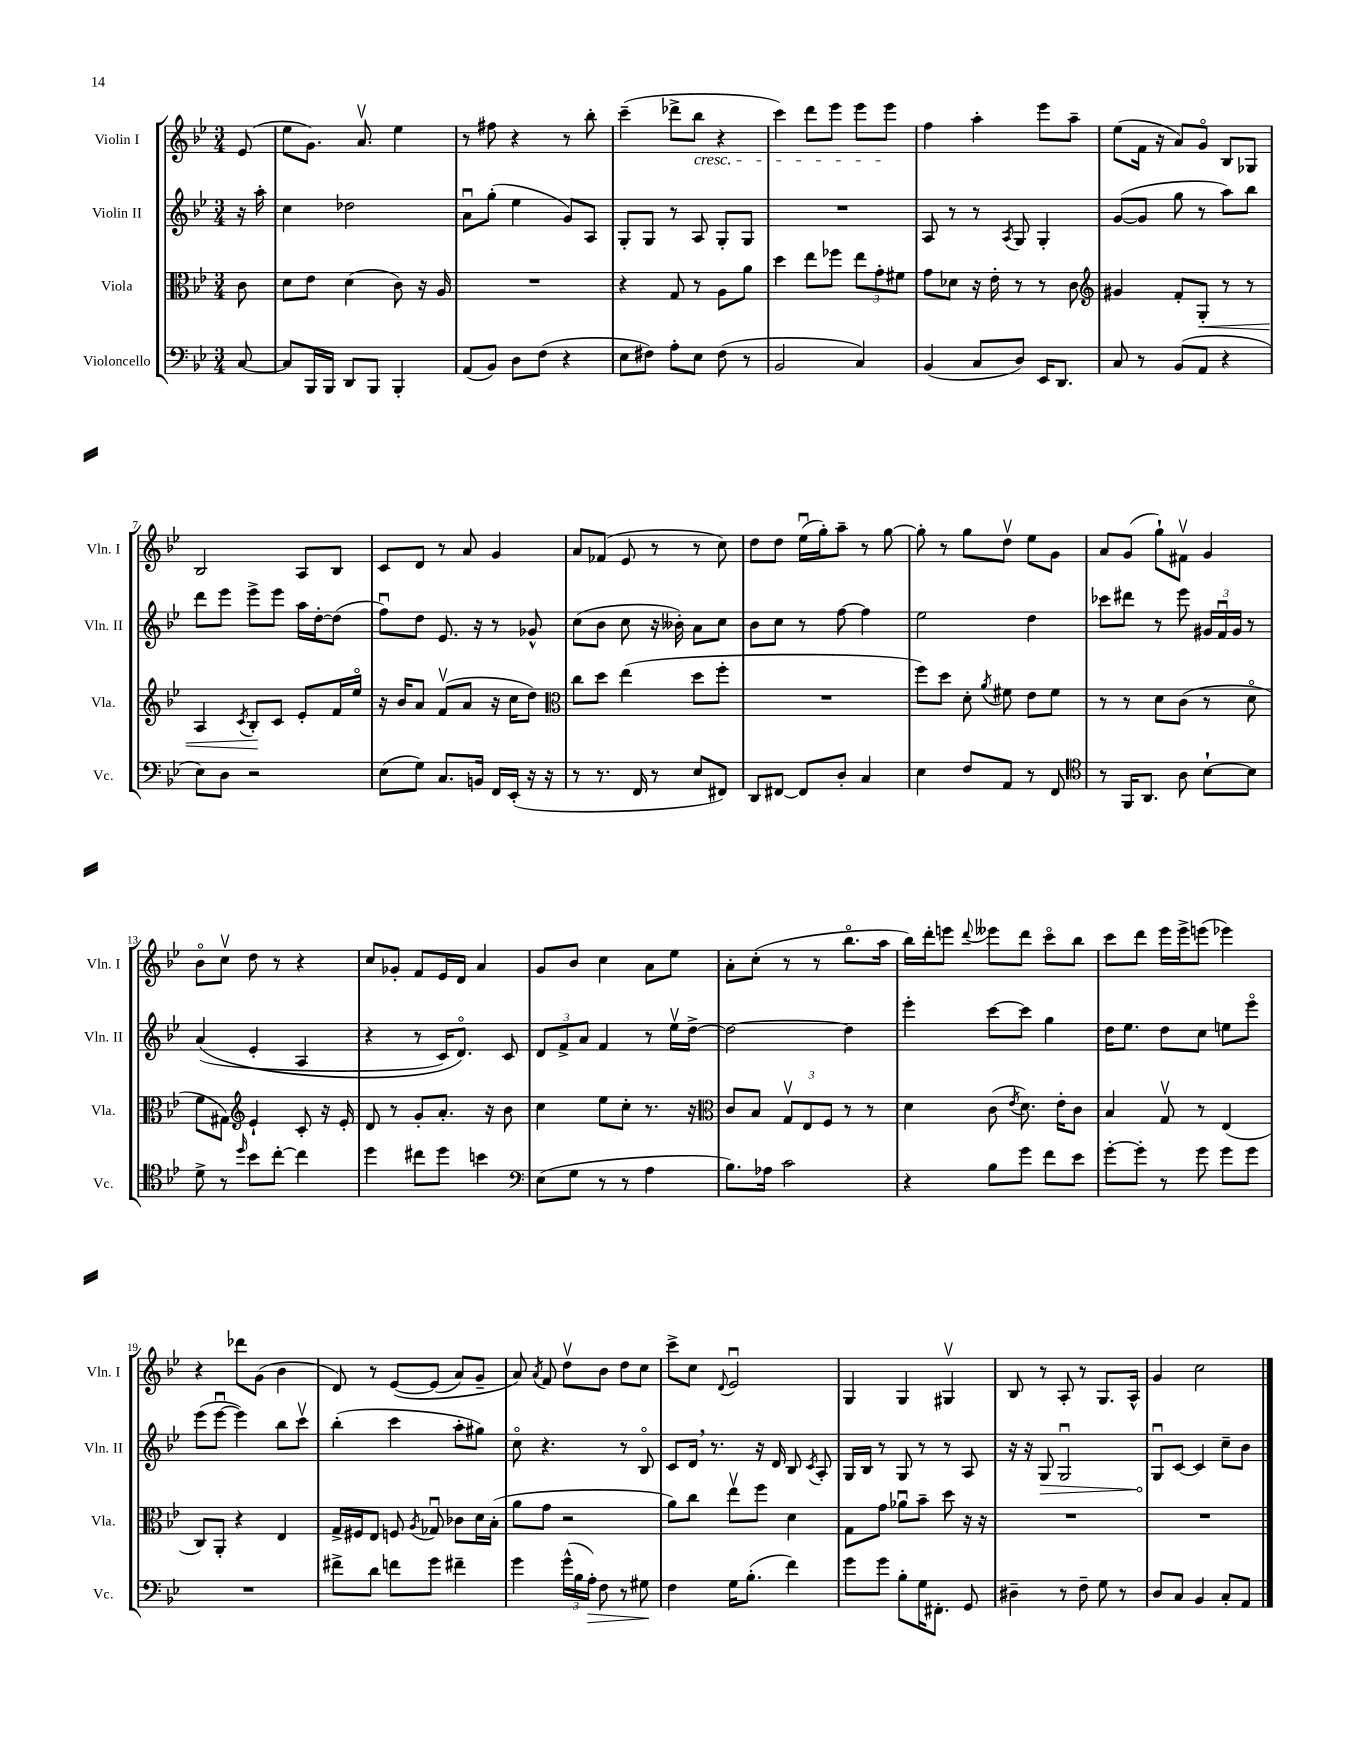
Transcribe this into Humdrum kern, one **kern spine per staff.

**kern	**kern	**kern	**kern
*staff4	*staff3	*staff2	*staff1
*clefF4	*clefC3	*clefG2	*clefG2
*k[b-e-]	*k[b-e-]	*k[b-e-]	*k[b-e-]
*M3/4	*M3/4	*M3/4	*M3/4
[8C	8c	16r	(8e-
.	.	16aa'	.
=	=	=	=
8C]	8d	4cc	8ee-
16BBB-	8e-	.	8.g)
16BBB-	.	.	.
8DD	(4d	2dd-	.
.	.	.	8.av
8BBB-	.	.	.
4BBB-'	8c)	.	4ee-
.	16r	.	.
.	16A	.	.
=	=	=	=
(8AA	2.r	8au	8r
8BB-)	.	(8gg'	8ff#
8D	.	4ee-	4r
(8F	.	.	.
4r	.	8g)	8r
.	.	8A	8bb-'
=	=	=	=
8E-	4r	8G'	(4ccc~
8F#)	.	8G	.
8A'	8G	8r	8ddd-^
8E-	8r	8A	8bb-
(8F#	8A	8G'	4r
8r	8a	8G	.
=	=	=	=
2BB-	4dd	2.r	4ccc)
.	8ee-	.	8ddd
.	8ff-	.	8eee-
4C)	12ee-	.	8eee-
.	12g'	.	.
.	.	.	8eee-
.	12f#	.	.
=	=	=	=
(4BB-	8g	8A	4ff
.	8d-	8r	.
8C	16r	8r	4aa'
.	16e-'	.	.
.	.	8qA	.
8D)	8r	8G	.
16EE-	8r	4G'	8eee-
8.DD	.	.	.
.	8c	.	8aa~
=	=	=	=
*	*clefG2	*	*
8C	4g#	([8g	(8ee-
8r	.	8g]	16f
.	.	.	16r
(8BB-	8f'	8gg	8a)
8AA	8G'	8r	8go
4r	8r	8aa)	8B-
.	8r	8bb-	8G-
=	=	=	=
8E-)	4A	8ddd	2B-
8D	.	8eee-	.
.	8qc	.	.
2r	8B-'	8eee-^	.
.	8c	8eee-	.
.	8e-'	16aa	8A
.	.	[16dd'	.
.	16f	(8dd]	8B-
.	16ee-o	.	.
=	=	=	=
(8E-	16r	8ffu)	8c
.	16b-	.	.
8G)	8a	8dd	8d
8.C	(8fv	8.e-	8r
.	8a	.	8a
16BB	.	16r	.
16FF	16r	8r	4g
(16EE-'	16cc	.	.
16r	8dd)	8g-^^	.
16r	.	.	.
=	=	=	=
*	*clefC3	*	*
8r	8cc	(8cc	8a
8.r	8dd	8b-	(8f-
.	(4ee-	8cc	8e-
16FF	.	.	.
8r	.	16r	8r
.	.	16b--')	.
8E-	8dd	8a	8r
8FF#)	8ff'	8cc	8cc)
=	=	=	=
8DD	2.r	8b-	8dd
[8FF#	.	8cc	8dd
8FF#]	.	8r	(16ee-u
.	.	.	16gg')
8D'	.	[8ff	8aa~
4C	.	4ff]	8r
.	.	.	[8gg
=	=	=	=
4E-	8ff)	2ee-	8gg']
.	8dd	.	8r
8F	8d'	.	8gg
.	8qa	.	.
8AA	8f#	.	8ddv
8r	8e-	4dd	8ee-
8FF	8f#	.	8g
=	=	=	=
*clefC4	*	*	*
8r	8r	8ccc-	8a
16FF	8r	8ddd#	(8g
8.AA	.	.	.
.	8d	8r	8gg`)
8A	(8c	8eee-	8f#v
[8B-`	8r	24g#	4g
.	.	24fu	.
.	.	24g#	.
8B-]	8do	8r	.
=	=	=	=
8d^	8f	&((4a	8b-o
8r	8G#)	.	8ccv
*	*clefG2	*	*
16qqdd	.	.	.
8b-	4e-`	4e-'	8dd
[8cc'	.	.	8r
4cc]	8c'	4A	4r
.	16r	.	.
.	16e-'	.	.
=	=	=	=
4dd	8d	4r	8cc
.	8r	.	8g-'
8cc#	8g'	8r	8f
8dd	8.a'	16c)	16e-
.	.	8.do&)	16d
4b	.	.	4a
.	16r	.	.
.	8b-	8c	.
=	=	=	=
*clefF4	*	*	*
(8E-	4cc	12d	8g
.	.	12f^	.
8G	.	.	8b-
.	.	12a	.
8r	8ee-	4f	4cc
8r	8cc'	.	.
4A	8.r	8r	8a
.	.	16ee-v	8ee-
.	16r	[16dd^	.
=	=	=	=
*	*clefC3	*	*
8.B-)	8c	2dd_	8a'
.	8B-	.	(8cc'
16A-	.	.	.
2c	12Gv	.	8r
.	12E-	.	.
.	.	.	8r
.	12F	.	.
.	8r	4dd]	8.bb-o
.	8r	.	.
.	.	.	16aa
=	=	=	=
4r	4d	4eee-'	16bb-)
.	.	.	16ddd'
.	.	.	8eee
.	.	.	8qqddd
8B-	(8c	[8ccc	8eee--
.	8qe-	.	.
8g	8.d)	8ccc]	8ddd
8f	.	4gg	8ccco
.	16e-'	.	.
8e-	8c	.	8bb-
=	=	=	=
[8g'	4B-	16dd	8ccc
.	.	8.ee-	.
8g']	.	.	8ddd
8r	8Gv	8dd	16eee-
.	.	.	16eee-^
8g	8r	8cc	(8eee
8g	(4E-	8ee	4eee-)
8g	.	8eee-o	.
=	=	=	=
2.r	8C)	(8eee-	4r
.	8AA'	[8eee-u	.
.	4r	4eee-])	8ddd-
.	.	.	(8g
.	4E-	8bb-	4b-
.	.	8cccv	.
=	=	=	=
8f#^	16G^	(4bb-'	8d)
.	16F#	.	.
8d	8E-	.	8r
8f	8F	4ccc	&([8e-
.	8qA	.	.
8g	8G-u	.	(8e-]
4f#~	8c-	8aa'	8a)
.	16d	8gg#)	8g~
.	(16B-'	.	.
=	=	=	=
4g	8a	8cco	8a&)
.	.	.	8qa
.	8g	4.r	8f
(24g^^	2r	.	8ddv
24B-	.	.	.
24A')	.	.	.
8F	.	.	8b-
8r	.	8r	8dd
8G#	.	8B-o	8cc
=	=	=	=
4F	8a)	8c	8ccc^
.	8cc	16d	8cc
.	.	8.r	.
.	.	.	8qqd
16G	8ee-v	.	2e-u
(8.B-'	.	.	.
.	8ff	16r	.
.	.	16d	.
4f)	4d	8B-	.
.	.	8qc	.
.	.	8A'	.
=	=	=	=
8g	8G	16G	4G
.	.	16B-	.
8g	8g	8r	.
8B-'	8a-u	8G	4G
16G	8b-~	8r	.
8.FF#'	.	.	.
.	8dd	8r	4G#v
8GG	16r	8A	.
.	16r	.	.
=	=	=	=
4D#~	2.r	16r	8B-
.	.	16r	.
.	.	8G	8r
8r	.	2Gu	8A'
8F~	.	.	8r
8G	.	.	8.G
8r	.	.	.
.	.	.	16A^^
=	=	=	=
8D	2.r	8Gu	4g
8C	.	[8c	.
4BB-	.	4c]	2cc
8C'	.	8cc~	.
8AA	.	8b-	.
==	==	==	==
*-	*-	*-	*-
